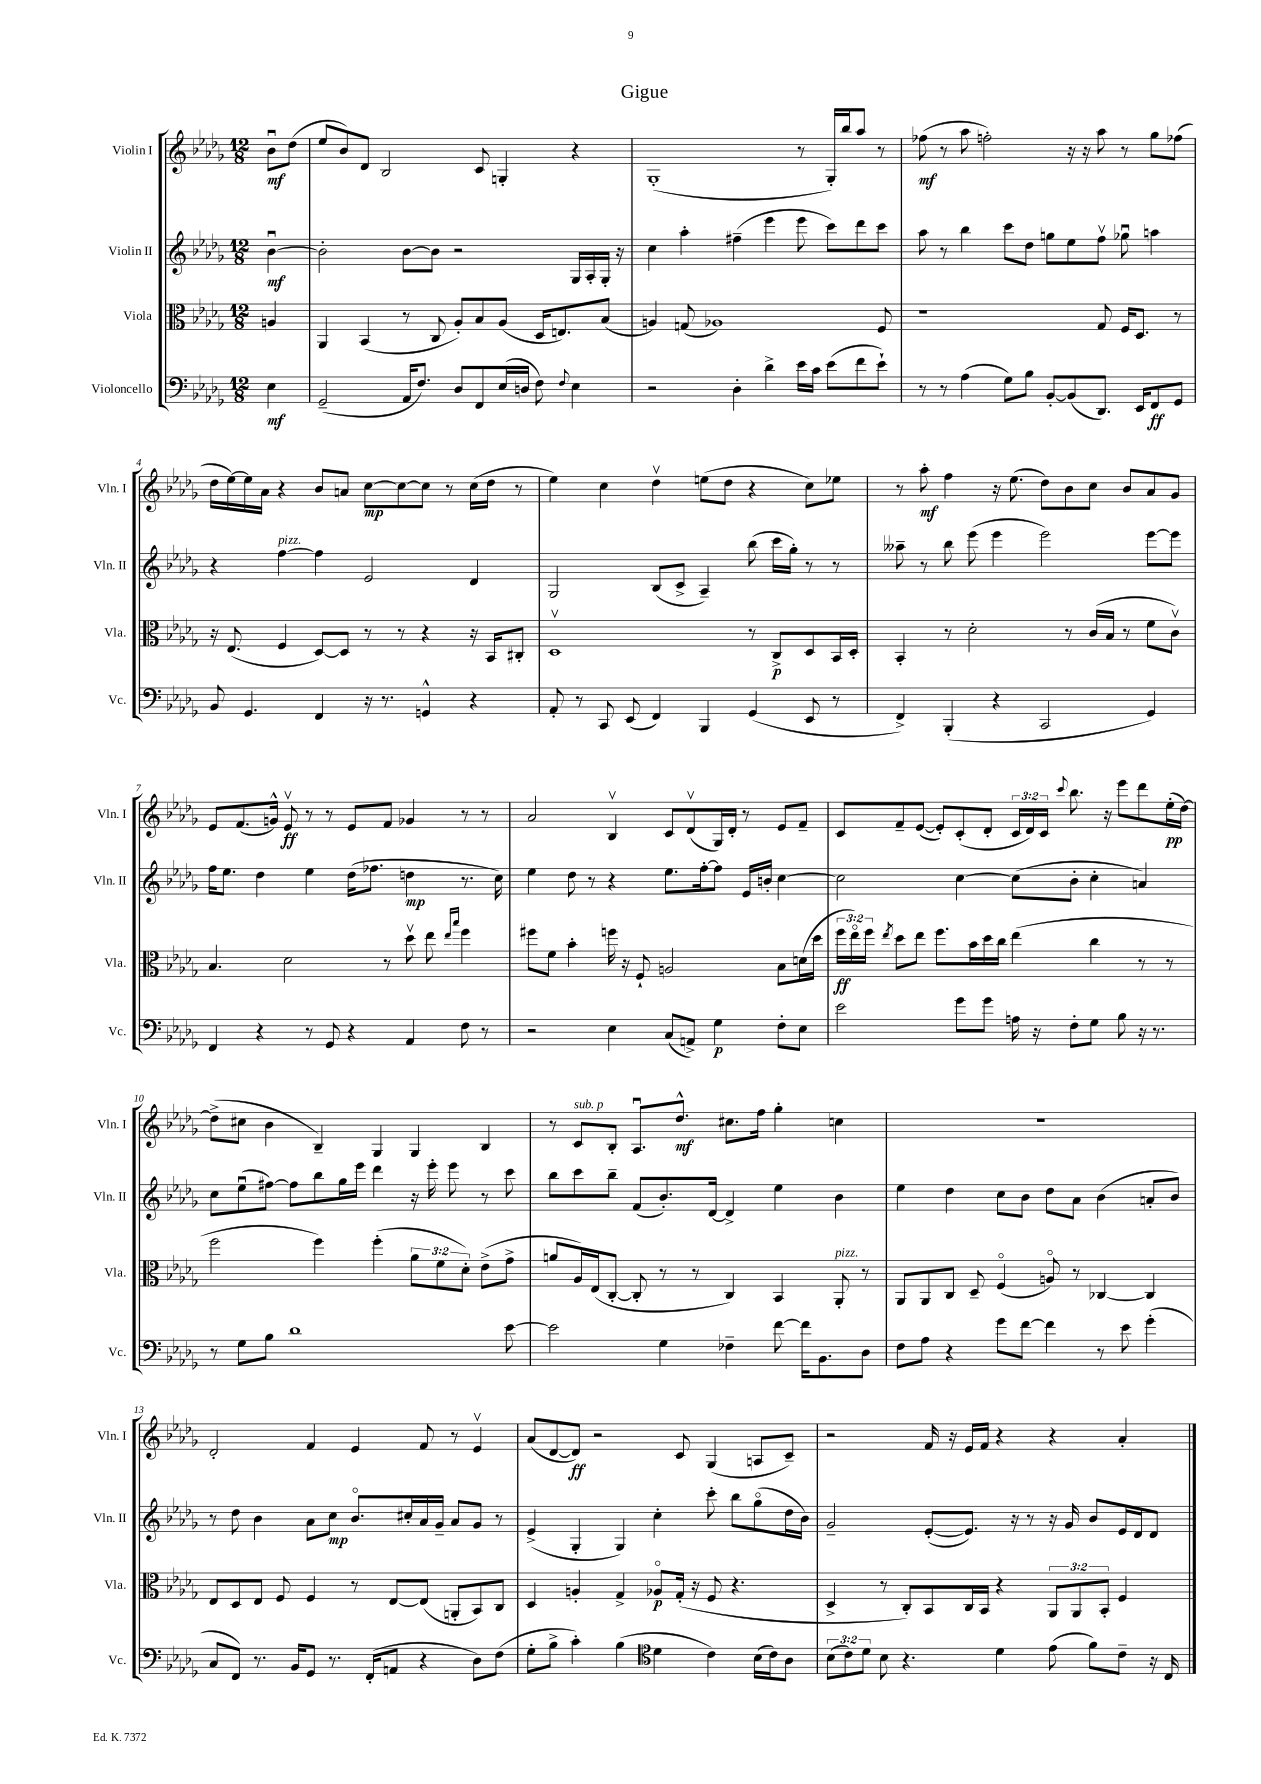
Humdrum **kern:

**kern	**dynam	**kern	**dynam	**kern	**dynam	**kern	**dynam
*part4	*part4	*part3	*part3	*part2	*part2	*part1	*part1
*staff4	*staff4	*staff3	*staff3	*staff2	*staff2	*staff1	*staff1
*I"Violoncello	*	*I"Viola	*	*I"Violin II	*	*I"Violin I	*
*I'Vc.	*	*I'Vla.	*	*I'Vln. II	*	*I'Vln. I	*
*clefF4	*	*clefC3	*	*clefG2	*	*clefG2	*
*k[b-e-a-d-g-]	*	*k[b-e-a-d-g-]	*	*k[b-e-a-d-g-]	*	*k[b-e-a-d-g-]	*
*M12/8	*	*M12/8	*	*M12/8	*	*M12/8	*
=	=	=	=	=	=	=	=
4E-\	mf	4An/	.	[4b-u\	mf	8b-u\L	mf
.	.	.	.	.	.	(8dd-\J	.
=1	=1	=1	=1	=1	=1	=1	=1
(2GG-~/	.	4AA-/	.	2b-'\]	.	8ee-/L	.
.	.	.	.	.	.	8b-/)	.
.	.	(4BB-/	.	.	.	8d-/J	.
.	.	.	.	.	.	2B-/	.
16AA-/KL	.	8r	.	[8b-\L	.	.	.
8.F/J)	.	.	.	.	.	.	.
.	.	8C/	.	8b-\J]	.	.	.
8D-/L	.	8A-'/L)	.	2r	.	.	.
8FF/	.	8B-/	.	.	.	8c/	.
(16E-/L	.	(8A-/J	.	.	.	4Gn'/	.
16Dn/JJ	.	.	.	.	.	.	.
8F\)	.	16D-/KL	.	.	.	.	.
.	.	8.En/)	.	.	.	.	.
8qqF/	.	.	.	.	.	.	.
4E-\	.	.	.	16G-/LL	.	4r	.
.	.	.	.	16A-'/	.	.	.
.	.	(8B-/J	.	16G-'/JJ	.	.	.
.	.	.	.	16r	.	.	.
=2	=2	=2	=2	=2	=2	=2	=2
2r	.	4An/)	.	4cc\	.	(1G-'	.
.	.	(8Gn/	.	4aa-'\	.	.	.
.	.	1A-X)	.	.	.	.	.
4D-'\	.	.	.	(4ff#X~\	.	.	.
4d-^\	.	.	.	4eee-\	.	.	.
16e-\LL	.	.	.	8eee-\	.	8r	.
16c\JJ	.	.	.	.	.	.	.
(8e-\L	.	.	.	8ccc\L)	.	16G-'/LL)	.
.	.	.	.	.	.	16bb-/J	.
8f\	.	.	.	8ddd-\	.	8aa-/J	.
8e-`\J)	.	8F/	.	8ccc\J	.	8r	.
=3	=3	=3	=3	=3	=3	=3	=3
8r	.	1r	.	8aa-\	.	(8ff-X\	mf
8r	.	.	.	8r	.	8r	.
(4A-\	.	.	.	4bb-\	.	8aa-\	.
.	.	.	.	.	.	2ffn'\)	.
8G-\L)	.	.	.	8ccc\L	.	.	.
8B-\J	.	.	.	8dd-\J	.	.	.
[8BB-'/L	.	.	.	8ggn\L	.	.	.
(8BB-/]	.	.	.	8ee-\	.	16r	.
.	.	.	.	.	.	16r	.
8.DD-/J)	.	8G-/	.	8ffv\J	.	8aa-\	.
.	.	16F/KL	.	8gg-Xu\	.	8r	.
16EE-/KL	.	8.D-/J	.	.	.	.	.
8FF/	ff	.	.	4aan\	.	8gg-\L	.
8GG-/J	.	8r	.	.	.	(8ff-X\J	.
!!LO:LB:g=z
=4	=4	=4	=4	=4	=4	=4	=4
8BB-/	.	16r	.	4r	.	16dd-\LL	.
.	.	(8.E-/	.	.	.	[16ee-\)	.
4.GG-/	.	.	.	.	.	16ee-\]	.
.	.	.	.	.	.	16a-\JJ	.
!	!	!	!	!LO:TX:a:i:t=pizz.	!	!	!
.	.	4F/	.	[4ff\	.	4r	.
4FF/	.	[8D-/L)	.	4ff\]	.	8b-/L	.
.	.	8D-/J]	.	.	.	8an/J	.
16r	.	8r	.	2e-/	.	[8cc\L	mp
8.r	.	.	.	.	.	.	.
.	.	8r	.	.	.	8cc\_	.
4GGn^^/	.	4r	.	.	.	8cc\J]	.
.	.	.	.	.	.	8r	.
4r	.	16r	.	4d-/	.	(16cc\LL	.
.	.	16BB-/KL	.	.	.	16dd-\JJ	.
.	.	8C#X'/J	.	.	.	8r	.
=5	=5	=5	=5	=5	=5	=5	=5
8AA-'/	.	1D-v	.	2G-/	.	4ee-\)	.
8r	.	.	.	.	.	.	.
8CC/	.	.	.	.	.	4cc\	.
(8EE-/	.	.	.	.	.	.	.
4FF/)	.	.	.	(8B-/L	.	4dd-v\	.
.	.	.	.	8c^/J	.	.	.
4BBB-/	.	.	.	4A-~/)	.	(8een\L	.
.	.	.	.	.	.	8dd-\J	.
(4GG-/	.	8r	.	(8bb-\	.	4r	.
.	.	8C^/L	p	16ccc\LL	.	.	.
.	.	.	.	16gg-'\JJ)	.	.	.
8EE-/	.	8D-/	.	8r	.	8cc\L)	.
8r	.	16BB-/L	.	8r	.	8ee-X\J	.
.	.	16D-'/JJ	.	.	.	.	.
=6	=6	=6	=6	=6	=6	=6	=6
4FF^/)	.	4BB-'/	.	8aa--X~\	.	8r	.
.	.	.	.	8r	.	8aa-'\	mf
(4BBB-'/	.	8r	.	8bb-\	.	4ff\	.
.	.	2d-'\	.	(8eee-\	.	.	.
4r	.	.	.	4eee-\	.	16r	.
.	.	.	.	.	.	(8.ee-\	.
2CC/	.	.	.	2eee-\)	.	8dd-\L)	.
.	.	8r	.	.	.	8b-\	.
.	.	(16c/LL	.	.	.	8cc\J	.
.	.	16B-/JJ	.	.	.	.	.
.	.	8r	.	.	.	8b-/L	.
4GG-/)	.	8f\L	.	[8eee-\L	.	8a-/	.
.	.	8cv\J)	.	8eee-\J]	.	8g-/J	.
!!LO:LB:g=z
=7	=7	=7	=7	=7	=7	=7	=7
4FF/	.	4.B-/	.	16ff\KL	.	8e-/L	.
.	.	.	.	8.ee-\J	.	.	.
.	.	.	.	.	.	(8.f/	.
4r	.	.	.	4dd-\	.	.	.
.	.	.	.	.	.	16gn^^/Jk)	.
.	.	2d-\	.	.	.	8e-v/	ff
8r	.	.	.	4ee-\	.	8r	.
8GG-/	.	.	.	.	.	8r	.
4r	.	.	.	(16dd-\KL	.	8e-/L	.
.	.	.	.	8.ff-X\J	.	.	.
.	.	8r	.	.	.	8f/J	.
4AA-/	.	8dd-v\	.	4ddn\	mp	4g-X/	.
.	.	8ee-\	.	.	.	.	.
.	.	16qqee-/LL	.	.	.	.	.
.	.	16qqbb-/JJ	.	.	.	.	.
8F\	.	4ff\	.	8.r	.	8r	.
8r	.	.	.	.	.	8r	.
.	.	.	.	16cc\)	.	.	.
=8	=8	=8	=8	=8	=8	=8	=8
2r	.	8ff#X\L	.	4ee-\	.	2a-/	.
.	.	8f\J	.	.	.	.	.
.	.	4b-'\	.	8dd-\	.	.	.
.	.	.	.	8r	.	.	.
4E-\	.	16ffn\	.	4r	.	4B-v/	.
.	.	16r	.	.	.	.	.
.	.	8F`/	.	.	.	.	.
(8C/L	.	2An/	.	8.ee-\L	.	8c/L	.
8AAn^/J)	.	.	.	.	.	(8d-v/	.
.	.	.	.	[16ff'\k	.	.	.
4G-\	p	.	.	8ff\J]	.	16G-/L)	.
.	.	.	.	.	.	16d-'/JJ	.
.	.	.	.	16e-/LL	.	8r	.
.	.	.	.	16bn'/JJ	.	.	.
8F'\L	.	8B-\L	.	[4cc\	.	8e-/L	.
8E-\J	.	(16dn\L	.	.	.	8f~/J	.
.	.	16dd-\JJ	.	.	.	.	.
=9	=9	=9	=9	=9	=9	=9	=9
2e-\	.	24ff\LL	ff	2cc\]	.	8c/L	.
.	.	24ee-\)	.	.	.	.	.
.	.	24ff\JJ	.	.	.	.	.
.	.	8qee-/	.	.	.	.	.
.	.	8dd-\L	.	.	.	8f~/	.
.	.	8ee-\J	.	.	.	([8e-/J	.
.	.	8.ff\L	.	.	.	8e-'/L])	.
8g-\L	.	.	.	[4cc\	.	(8c'/	.
.	.	16b-\L	.	.	.	.	.
8g-\J	.	16dd-\	.	.	.	8d-'/J	.
.	.	16cc\JJ	.	.	.	.	.
16An\	.	(4ee-\	.	(8cc\L]	.	24c/LL	.
.	.	.	.	.	.	24d-/)	.
16r	.	.	.	.	.	.	.
.	.	.	.	.	.	24c/JJ	.
.	.	.	.	.	.	8qqccc/	.
8F'\L	.	.	.	8b-'\J	.	8.bb-\	.
8G-\J	.	4cc\	.	4cc'\	.	.	.
.	.	.	.	.	.	16r	.
8B-\	.	.	.	.	.	8eee-\L	.
16r	.	8r	.	4an/)	.	8ddd-\	.
8.r	.	.	.	.	.	.	.
.	.	8r	.	.	.	(16ee-'\L	pp
.	.	.	.	.	.	[16dd-\JJ)	.
!!LO:LB:g=z
=10	=10	=10	=10	=10	=10	=10	=10
8r	.	2ff\	.	8cc\L	.	(8dd-^\L]	.
8G-\L	.	.	.	(8ee-u\	.	8cc#X\J	.
8B-\J	.	.	.	[8ff#X\J)	.	4b-\	.
1d-	.	.	.	8ff#\L]	.	.	.
.	.	4ff\)	.	8bb-\	.	4B-~/)	.
.	.	.	.	16gg-\L	.	.	.
.	.	.	.	16eee-\JJ	.	.	.
.	.	(4ff'\	.	4ddd-\	.	4G-/	.
.	.	12a-\L	.	16r	.	4G-/	.
.	.	.	.	16eee-'\	.	.	.
.	.	12f\	.	.	.	.	.
.	.	.	.	8eee-\	.	.	.
.	.	12d-'\J)	.	.	.	.	.
.	.	(8e-^\L	.	8r	.	4B-/	.
[8e-\	.	8g-^\J	.	8ccc\	.	.	.
=11	=11	=11	=11	=11	=11	=11	=11
2e-\]	.	8an/L	.	8bb-\L	.	8r	.
!	!	!	!	!	!	!LO:TX:a:i:t=sub. p	!
.	.	16A-/L)	.	8ccc\	.	8c/L	.
.	.	(16E-/J	.	.	.	.	.
.	.	[8C'/J	.	8bb-~\J	.	8B-'/J	.
.	.	8C'/]	.	(8f/L	.	8.A-u/L	.
4G-\	.	8r	.	8.b-'/)	.	.	.
.	.	.	.	.	.	8.dd-^^/J	mf
.	.	8r	.	.	.	.	.
.	.	.	.	[16d-/Jk	.	.	.
4F-X~\	.	4C/)	.	4d-^/]	.	8.cc#X\L	.
.	.	.	.	.	.	16ff\Jk	.
[8f\	.	4BB-/	.	4ee-\	.	4gg-'\	.
16f\KL]	.	.	.	.	.	.	.
8.BB-\	.	.	.	.	.	.	.
!	!	!LO:TX:a:i:t=pizz.	!	!	!	!	!
.	.	8AA-'/	.	4b-\	.	4ccn\	.
8D-\J	.	8r	.	.	.	.	.
=12	=12	=12	=12	=12	=12	=12	=12
8F\L	.	8AA-/L	.	4ee-\	.	1.r	.
8A-\J	.	8AA-/	.	.	.	.	.
4r	.	8C/J	.	4dd-\	.	.	.
.	.	8D-~/	.	.	.	.	.
8g-\L	.	(4F/	.	8cc\L	.	.	.
[8f\J	.	.	.	8b-\J	.	.	.
4f\]	.	8An/)	.	8dd-\L	.	.	.
.	.	8r	.	8a-\J	.	.	.
8r	.	[4C-X/	.	(4b-\	.	.	.
8e-\	.	.	.	.	.	.	.
(4g-'\	.	4C-/]	.	8an'/L	.	.	.
.	.	.	.	8b-/J)	.	.	.
!!LO:LB:g=z
=13	=13	=13	=13	=13	=13	=13	=13
8C/L	.	8E-/L	.	8r	.	2d-'/	.
8FF/J)	.	8D-/	.	8dd-\	.	.	.
8.r	.	8E-/J	.	4b-\	.	.	.
.	.	8F/	.	.	.	.	.
16BB-/KL	.	.	.	.	.	.	.
8GG-/J	.	4F/	.	8a-\L	.	4f/	.
8.r	.	.	.	8cc\J	mp	.	.
.	.	8r	.	8.b-/L	.	4e-/	.
(16FF'/KL	.	.	.	.	.	.	.
8AAn/J	.	[8E-/L	.	.	.	.	.
.	.	.	.	16cc#X'/L	.	.	.
4r	.	(8E-/J]	.	16a-/	.	8f/	.
.	.	.	.	16g-~/JJ	.	.	.
.	.	8AAn'/L	.	8a-/L	.	8r	.
8D-\L)	.	8BB-/)	.	8g-/J	.	4e-v/	.
(8F\J	.	8C/J	.	8r	.	.	.
=14	=14	=14	=14	=14	=14	=14	=14
8G-'\L	.	4D-/	.	(4e-^/	.	(8a-/L	.
8B-^\J	.	.	.	.	.	[8d-/	.
4c'\)	.	4An'/	.	4G-'/	.	8d-/J])	ff
.	.	.	.	.	.	2r	.
(4B-\	.	4G-^/	.	4G-/)	.	.	.
*clefC4	*	*	*	*	*	*	*
4d-\	.	8A-X/L	p	4cc'\	.	.	.
.	.	(16G-'/Jk	.	.	.	8c/	.
.	.	16r	.	.	.	.	.
4c\)	.	8F/	.	8ccc'\	.	(4G-/	.
.	.	4.r	.	8bb-\L	.	.	.
(16B-\LL	.	.	.	(8gg-\	.	8An/L	.
16c\J)	.	.	.	.	.	.	.
8A-\J	.	.	.	16dd-\L	.	8c~/J)	.
.	.	.	.	16b-\JJ)	.	.	.
=15	=15	=15	=15	=15	=15	=15	=15
(12B-\L	.	4D-^/	.	2g-~/	.	2r	.
12c\)	.	.	.	.	.	.	.
12d-\J	.	.	.	.	.	.	.
8B-\	.	8r	.	.	.	.	.
4.r	.	8C'/L)	.	.	.	.	.
.	.	8BB-/	.	([8e-'/L	.	16f/	.
.	.	.	.	.	.	16r	.
.	.	16C/L	.	8.e-/J])	.	16e-/LL	.
.	.	16BB-/JJ	.	.	.	16f/JJ	.
4d-\	.	4r	.	.	.	4r	.
.	.	.	.	16r	.	.	.
.	.	.	.	8r	.	.	.
(8e-\	.	12AA-/L	.	16r	.	4r	.
.	.	.	.	16g-/	.	.	.
.	.	12AA-/	.	.	.	.	.
8f\L)	.	.	.	8b-/L	.	.	.
.	.	12BB-'/J	.	.	.	.	.
8c~\J	.	4F/	.	16e-/L	.	4a-'/	.
.	.	.	.	16d-/J	.	.	.
16r	.	.	.	8d-/J	.	.	.
16C/	.	.	.	.	.	.	.
==	==	==	==	==	==	==	==
*-	*-	*-	*-	*-	*-	*-	*-
